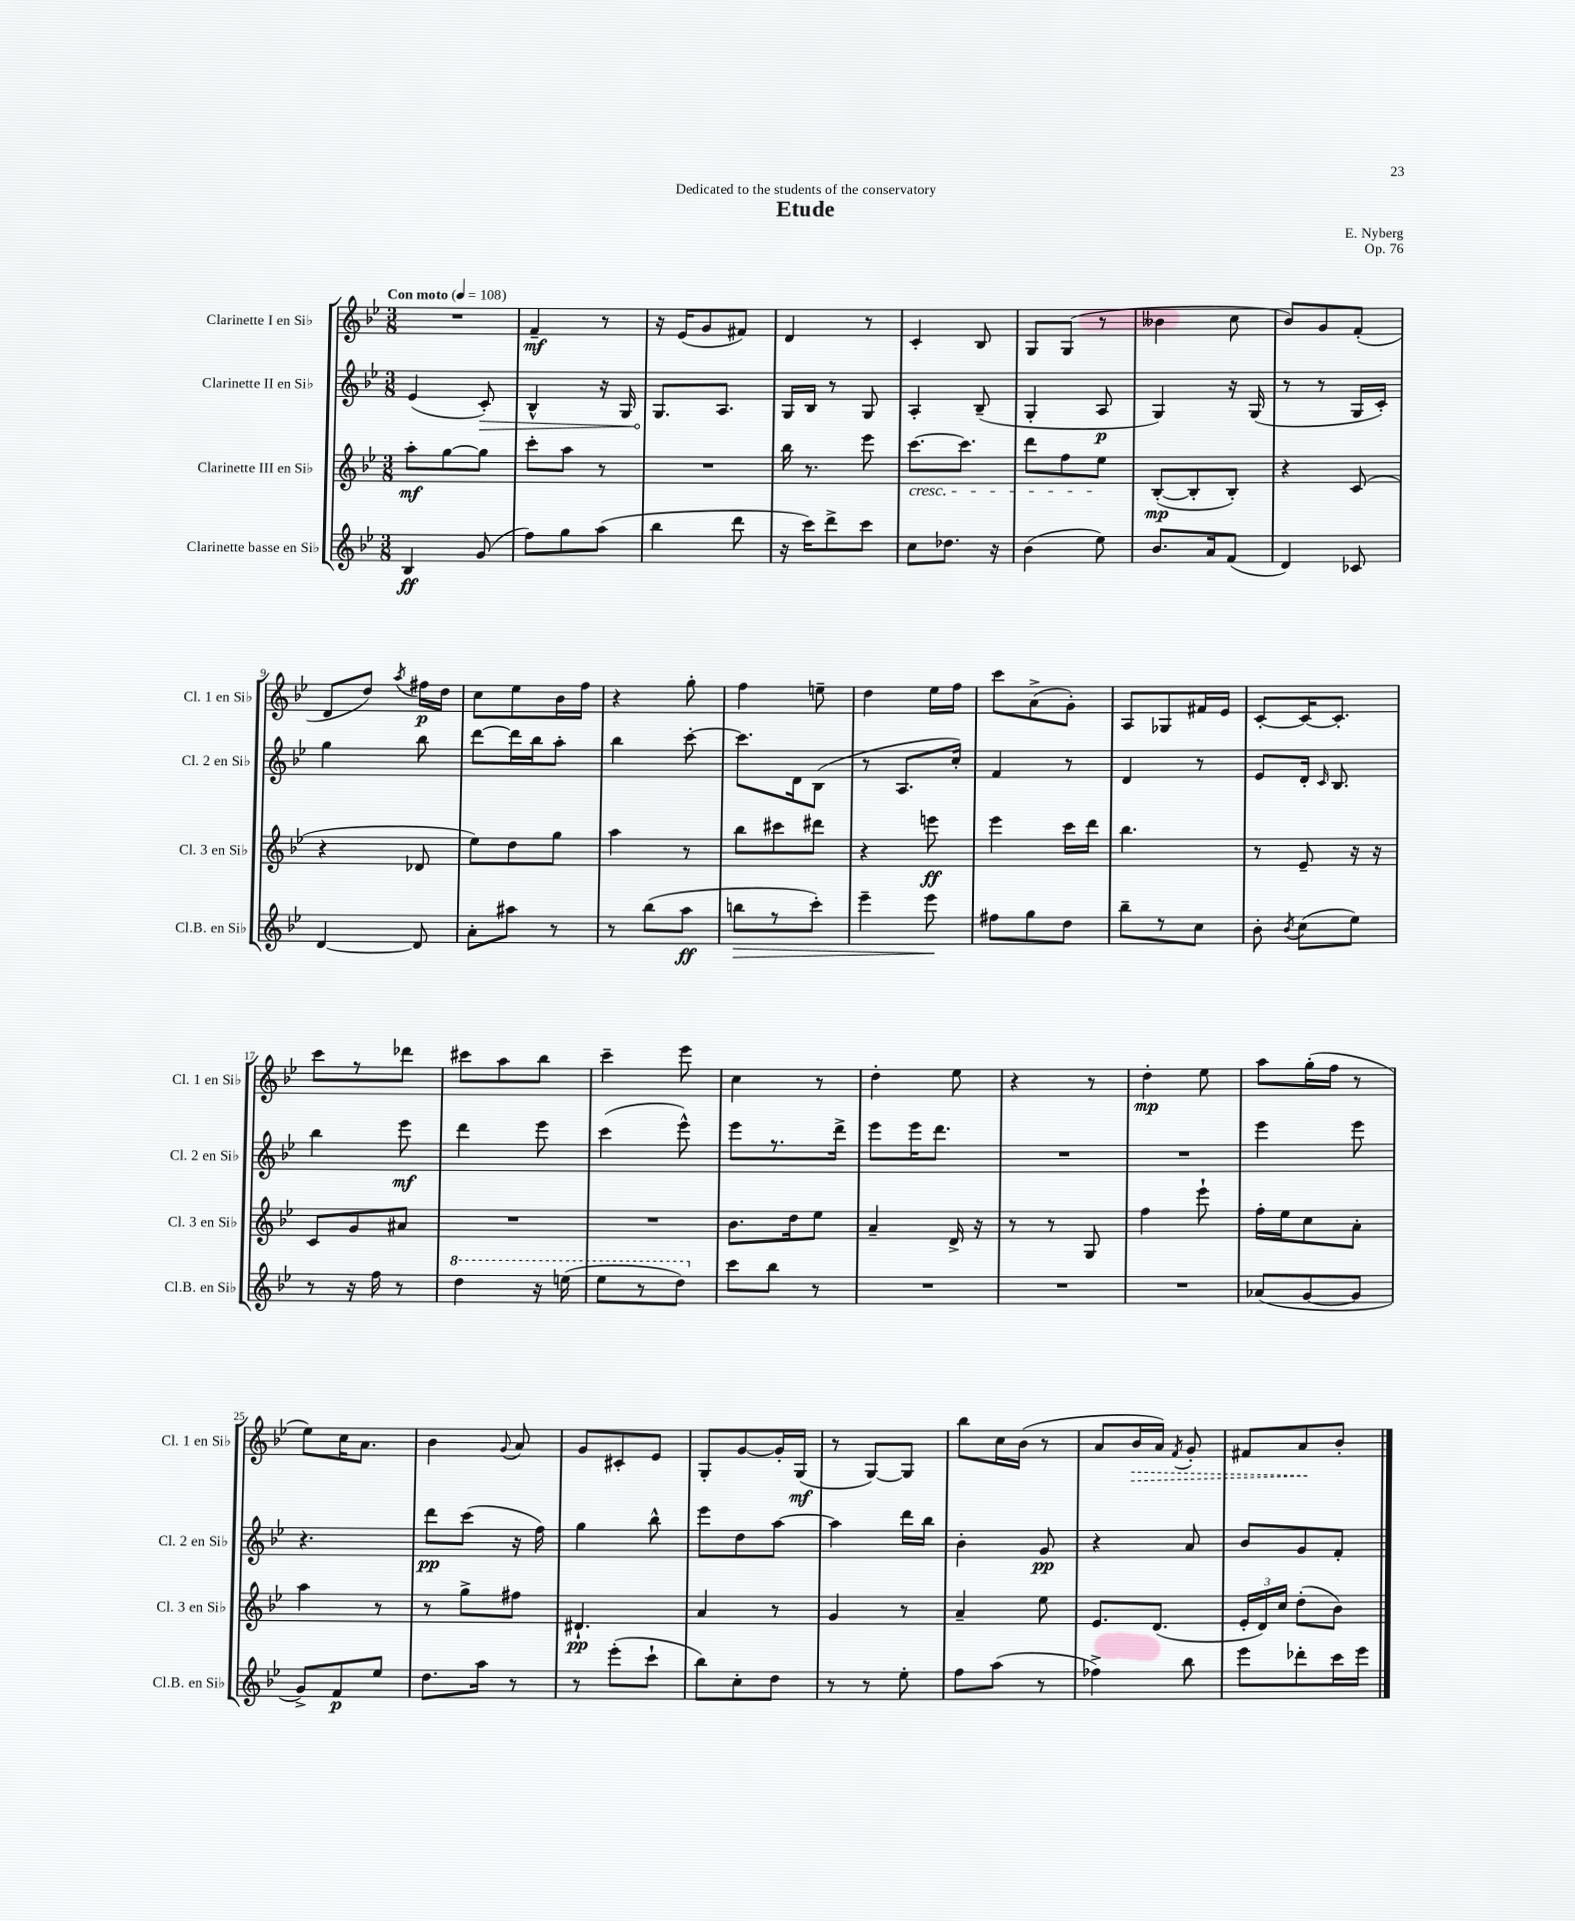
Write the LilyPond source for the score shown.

\header { title = "Etude" composer = "E. Nyberg" dedication = "Dedicated to the students of the conservatory" opus = "Op. 76" }
<<
\new StaffGroup <<
\new Staff = "s0" \with { instrumentName = "Clarinette I en Sib" shortInstrumentName = "Cl. 1 en Sib" } {
    \clef treble \key bes \major \numericTimeSignature \time 3/8 \tempo "Con moto" 4 = 108
    \autoBeamOff R4. |
    f'4--\mf r8 |
    r16 ees'16[( g'8 fis'8]) |
    d'4 r8 |
    c'4-. bes8 |
    g8[ g8]( r8 |
    beses'4 c''8 |
    bes'8[) g'8 f'8]-.( |
    d'8[ d''8]) \acciaccatura { a''8 } fis''16[\p d''16] |
    c''8[ ees''8 bes'16 f''16] |
    r4 g''8-. |
    f''4 e''8-- |
    d''4 ees''16[ f''16] |
    c'''8[ a'8->( g'8]-.) |
    a8[ ges8 fis'16 ees'16] |
    c'8[~-. c'16~ c'8.]-. |
    c'''8[ r8 des'''8] |
    cis'''8[ a''8 bes''8] |
    c'''4-- ees'''8 |
    c''4 r8 |
    d''4-. ees''8 |
    r4 r8 |
    d''4-.\mp ees''8 |
    a''8[ g''16-.( f''16] r8 |
    ees''8[) c''16 a'8.] |
    bes'4 \appoggiatura { g'8 } a'8 |
    g'8[ cis'8-. ees'8] |
    g8[-. g'8~ g'16-. g16]\mf( |
    r8 g8[~) g8] |
    bes''8[ c''16 bes'16]( r8 |
    a'8[ \once \override Hairpin.style = #'dashed-line bes'16\> a'16]) \acciaccatura { f'8 } g'8-. |
    fis'8[ a'8\! bes'8]-. \bar "|." |
}
\new Staff = "s1" \with { instrumentName = "Clarinette II en Sib" shortInstrumentName = "Cl. 2 en Sib" } {
    \clef treble \key bes \major \numericTimeSignature \time 3/8
    \autoBeamOff ees'4( \once \override Hairpin.circled-tip = ##t c'8-.\>) |
    bes4-^ r16 g16 |
    g8.[\! a8.] |
    g16[ bes16] r8 g8 |
    a4-. bes8--( |
    g4-. a8\p |
    g4) r16 g16( |
    r8 r8 g16[ c'16]-.) |
    g''4 bes''8 |
    d'''8[~ d'''16 bes''16 a''8]-. |
    bes''4 c'''8~-. |
    c'''8.[ d'16 bes8]( |
    r8 a8.[ c''16]-.) |
    f'4 r8 |
    d'4 r8 |
    ees'8[ d'16]-. \grace { c'16 } bes8. |
    bes''4 ees'''8\mf |
    d'''4 ees'''8 |
    c'''4( ees'''8-^) |
    ees'''8[ r8. d'''16]-> |
    ees'''8[ ees'''16 d'''8.] |
    R4. |
    R4. |
    ees'''4 ees'''8 |
    r4. |
    d'''8[\pp c'''8]( r16 f''16) |
    g''4 bes''8-^ |
    ees'''8[ d''8 a''8]~ |
    a''4 d'''16[ bes''16] |
    bes'4-. g'8\pp |
    r4 a'8 |
    bes'8[ g'8 f'8]-. \bar "|." |
}
\new Staff = "s2" \with { instrumentName = "Clarinette III en Sib" shortInstrumentName = "Cl. 3 en Sib" } {
    \clef treble \key bes \major \numericTimeSignature \time 3/8
    \autoBeamOff a''8[-.\mf g''8~ g''8] |
    c'''8[-. a''8] r8 |
    R4. |
    bes''16 r8. ees'''8 |
    c'''8.[~\cresc c'''8.] |
    d'''8[ f''8 ees''8]\! |
    bes8[~-.\mp( bes8-. bes8]-.) |
    r4 c'8( |
    r4 des'8 |
    ees''8[) d''8 g''8] |
    a''4 r8 |
    bes''8[ cis'''8 dis'''8] |
    r4 e'''8\ff |
    ees'''4 c'''16[ d'''16] |
    bes''4. |
    r8 ees'8-- r16 r16 |
    c'8[ g'8 ais'8] |
    R4. |
    R4. |
    bes'8.[ d''16 ees''8] |
    a'4-- d'16-> r16 |
    r8 r8 g8 |
    f''4 ees'''8-! |
    f''16[-. ees''16 c''8 a'8]-. |
    a''4 r8 |
    r8 g''8[-> fis''8] |
    dis'4.-!\pp |
    a'4 r8 |
    g'4 r8 |
    a'4-- ees''8 |
    ees'8.[ d'8.]( |
    \tuplet 3/2 { ees'16[-. d'16) c''16] } d''8[-.( bes'8]) \bar "|." |
}
\new Staff = "s3" \with { instrumentName = "Clarinette basse en Sib" shortInstrumentName = "Cl.B. en Sib" } {
    \clef treble \key bes \major \numericTimeSignature \time 3/8
    \autoBeamOff bes4\ff g'8( |
    f''8[) g''8 a''8]( |
    bes''4 d'''8 |
    r16 c'''16[) d'''8-> c'''8] |
    c''8[ des''8.] r16 |
    bes'4( ees''8) |
    bes'8.[ a'16 f'8]( |
    d'4) ces'8 |
    d'4~ d'8 |
    a'8[-. ais''8] r8 |
    r8 bes''8[( a''8]\ff |
    b''8[\> r8 c'''8]-.) |
    ees'''4-- ees'''8\! |
    fis''8[ g''8 d''8] |
    bes''8[-- r8 c''8] |
    bes'8-. \acciaccatura { bes'8 } c''8[( ees''8]) |
    r8 r16 f''16 r8 |
    \ottava #1 d'''4 r16 e'''16( |
    ees'''8[ r8 d'''8]) \ottava #0 |
    c'''8[ bes''8] r8 |
    R4. |
    R4. |
    R4. |
    aes'8[( g'8~ g'8] |
    g'8[->) f'8\p ees''8] |
    d''8.[ a''16] r8 |
    r8 ees'''8[-.( c'''8]-! |
    bes''8[) c''8-. d''8] |
    r8 r8 ees''8-. |
    f''8[ a''8]( r8 |
    fes''4->) bes''8 |
    ees'''8[ des'''8-. c'''16 ees'''16] \bar "|." |
}
>>
>>
